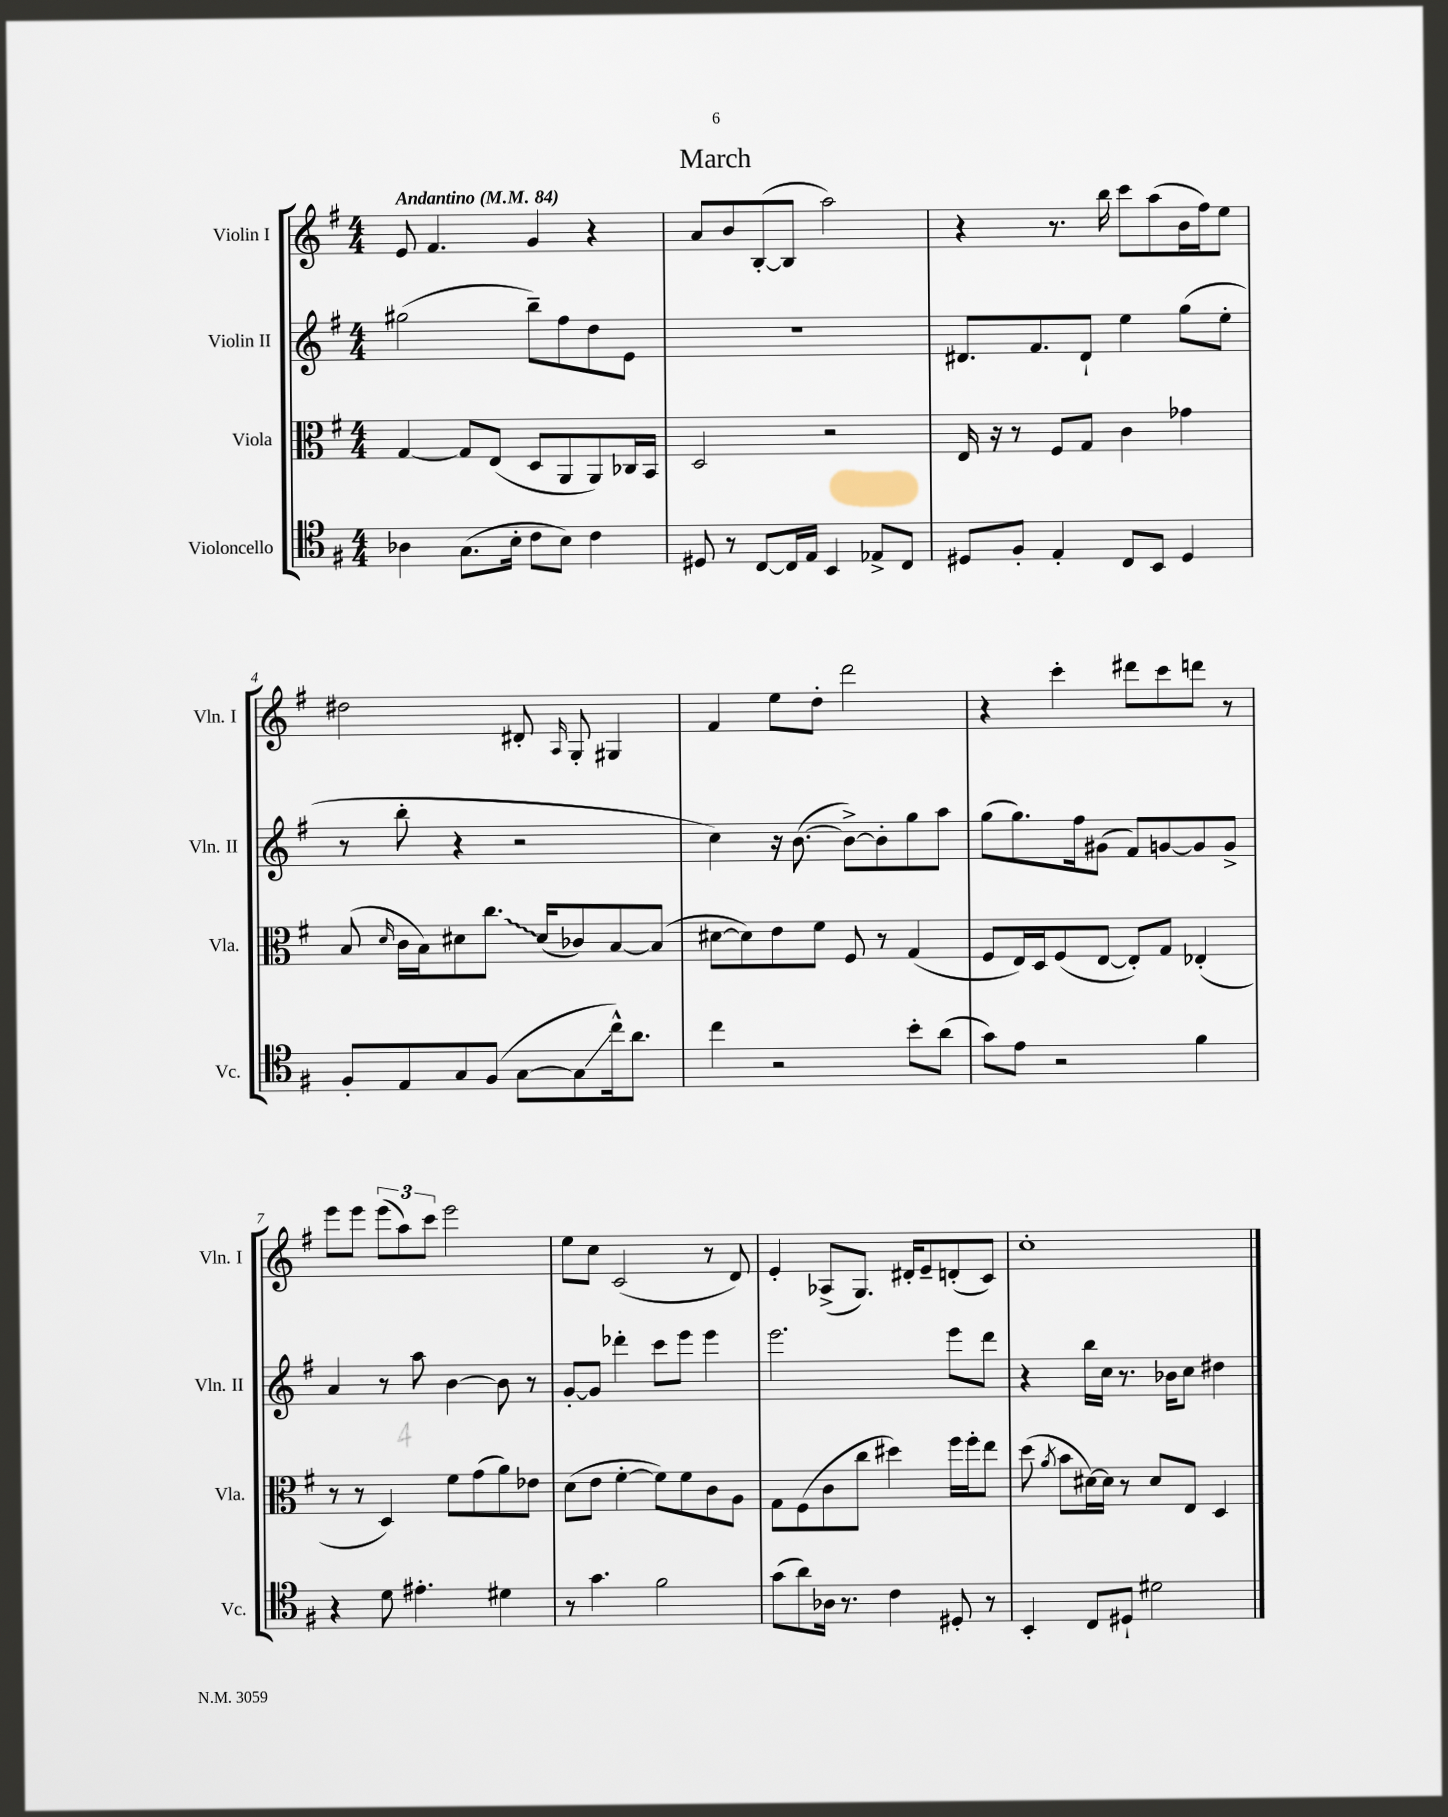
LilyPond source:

\header { title = "March" }
<<
\new StaffGroup <<
\new Staff = "s0" \with { instrumentName = "Violin I" shortInstrumentName = "Vln. I" } {
    \clef treble \key g \major \numericTimeSignature \time 4/4 \tempo "Andantino" 4 = 84
    \autoBeamOff e'8 fis'4. g'4 r4 |
    a'8[ b'8 b8~-.( b8] a''2) |
    r4 r8. b''16 c'''8[ a''8( b'16 fis''16) e''8] |
    dis''2 dis'8-. \grace { a16 } g8-. gis4 |
    fis'4 e''8[ d''8]-. d'''2 |
    r4 c'''4-. dis'''8[ c'''8 d'''8] r8 |
    e'''8[ e'''8] \tuplet 3/2 { e'''8[( a''8) c'''8] } e'''2 |
    e''8[ c''8] c'2( r8 d'8) |
    e'4-. aes8[->( g8.]) dis'16[-. e'8-- d'8-.( c'8]) |
    c''1-. \bar "|." |
}
\new Staff = "s1" \with { instrumentName = "Violin II" shortInstrumentName = "Vln. II" } {
    \clef treble \key g \major \numericTimeSignature \time 4/4
    \autoBeamOff gis''2( b''8[--) fis''8 d''8 e'8] |
    R1 |
    dis'8.[ fis'8. dis'8]-! e''4 g''8[( e''8]-. |
    r8 b''8-. r4 r2 |
    c''4) r16 b'8.~( b'8[~->) b'8-. g''8 a''8] |
    g''8[( g''8.) fis''16 gis'8]( fis'8[) g'8~ g'8 g'8]-> |
    a'4 r8 a''8 b'4~ b'8 r8 |
    g'8[~-. g'8] des'''4-. c'''8[ e'''8] e'''4 |
    e'''2. e'''8[ d'''8] |
    r4 b''16[ c''16] r8. bes'16[ c''8] dis''4 \bar "|." |
}
\new Staff = "s2" \with { instrumentName = "Viola" shortInstrumentName = "Vla." } {
    \clef alto \key g \major \numericTimeSignature \time 4/4
    \autoBeamOff g4~ g8[ e8]( d8[ a,8 a,8) ces16 b,16] |
    d2 r2 |
    e16 r16 r8 fis8[ g8] c'4 ges'4 |
    b8( \grace { d'16 } c'16[ b16) dis'8 \once \override Glissando.style = #'zigzag c''8.]\glissando dis'16[( ces'8) b8~ b8]( |
    dis'8[~ dis'8) e'8 fis'8] fis8 r8 g4( |
    fis8[ e16) d16 fis8( e8]~ e8[-.) g8] ees4-.( |
    r8 r8 d4) fis'8[ g'8( a'8) ees'8] |
    d'8[( e'8] fis'4~-. fis'8[) fis'8 c'8 a8] |
    g8[ fis8( c'8 c''8] dis''4) fis''16[ fis''16-. e''8] |
    d''8( \acciaccatura { a'8 } b'8[ dis'16~) dis'16] r8 dis'8[ e8] d4 \bar "|." |
}
\new Staff = "s3" \with { instrumentName = "Violoncello" shortInstrumentName = "Vc." } {
    \clef tenor \key g \major \numericTimeSignature \time 4/4
    \autoBeamOff aes4 g8.[( b16]-. c'8[ b8]) c'4 |
    dis8 r8 c8[~ c16 e16] b,4 ees8[-> c8] |
    dis8[ fis8]-. e4-. c8[ b,8] dis4 |
    fis8[-. e8 g8 fis8]( g8[~ g8\glissando c''16-^) a'8.] |
    c''4 r2 b'8[-. a'8]( |
    g'8[) e'8] r2 fis'4 |
    r4 d'8 eis'4.-. dis'4 |
    r8 g'4. fis'2 |
    g'8[( a'8) aes16] r8. c'4 dis8-. r8 |
    b,4-. c8[ dis8]-! dis'2 \bar "|." |
}
>>
>>
